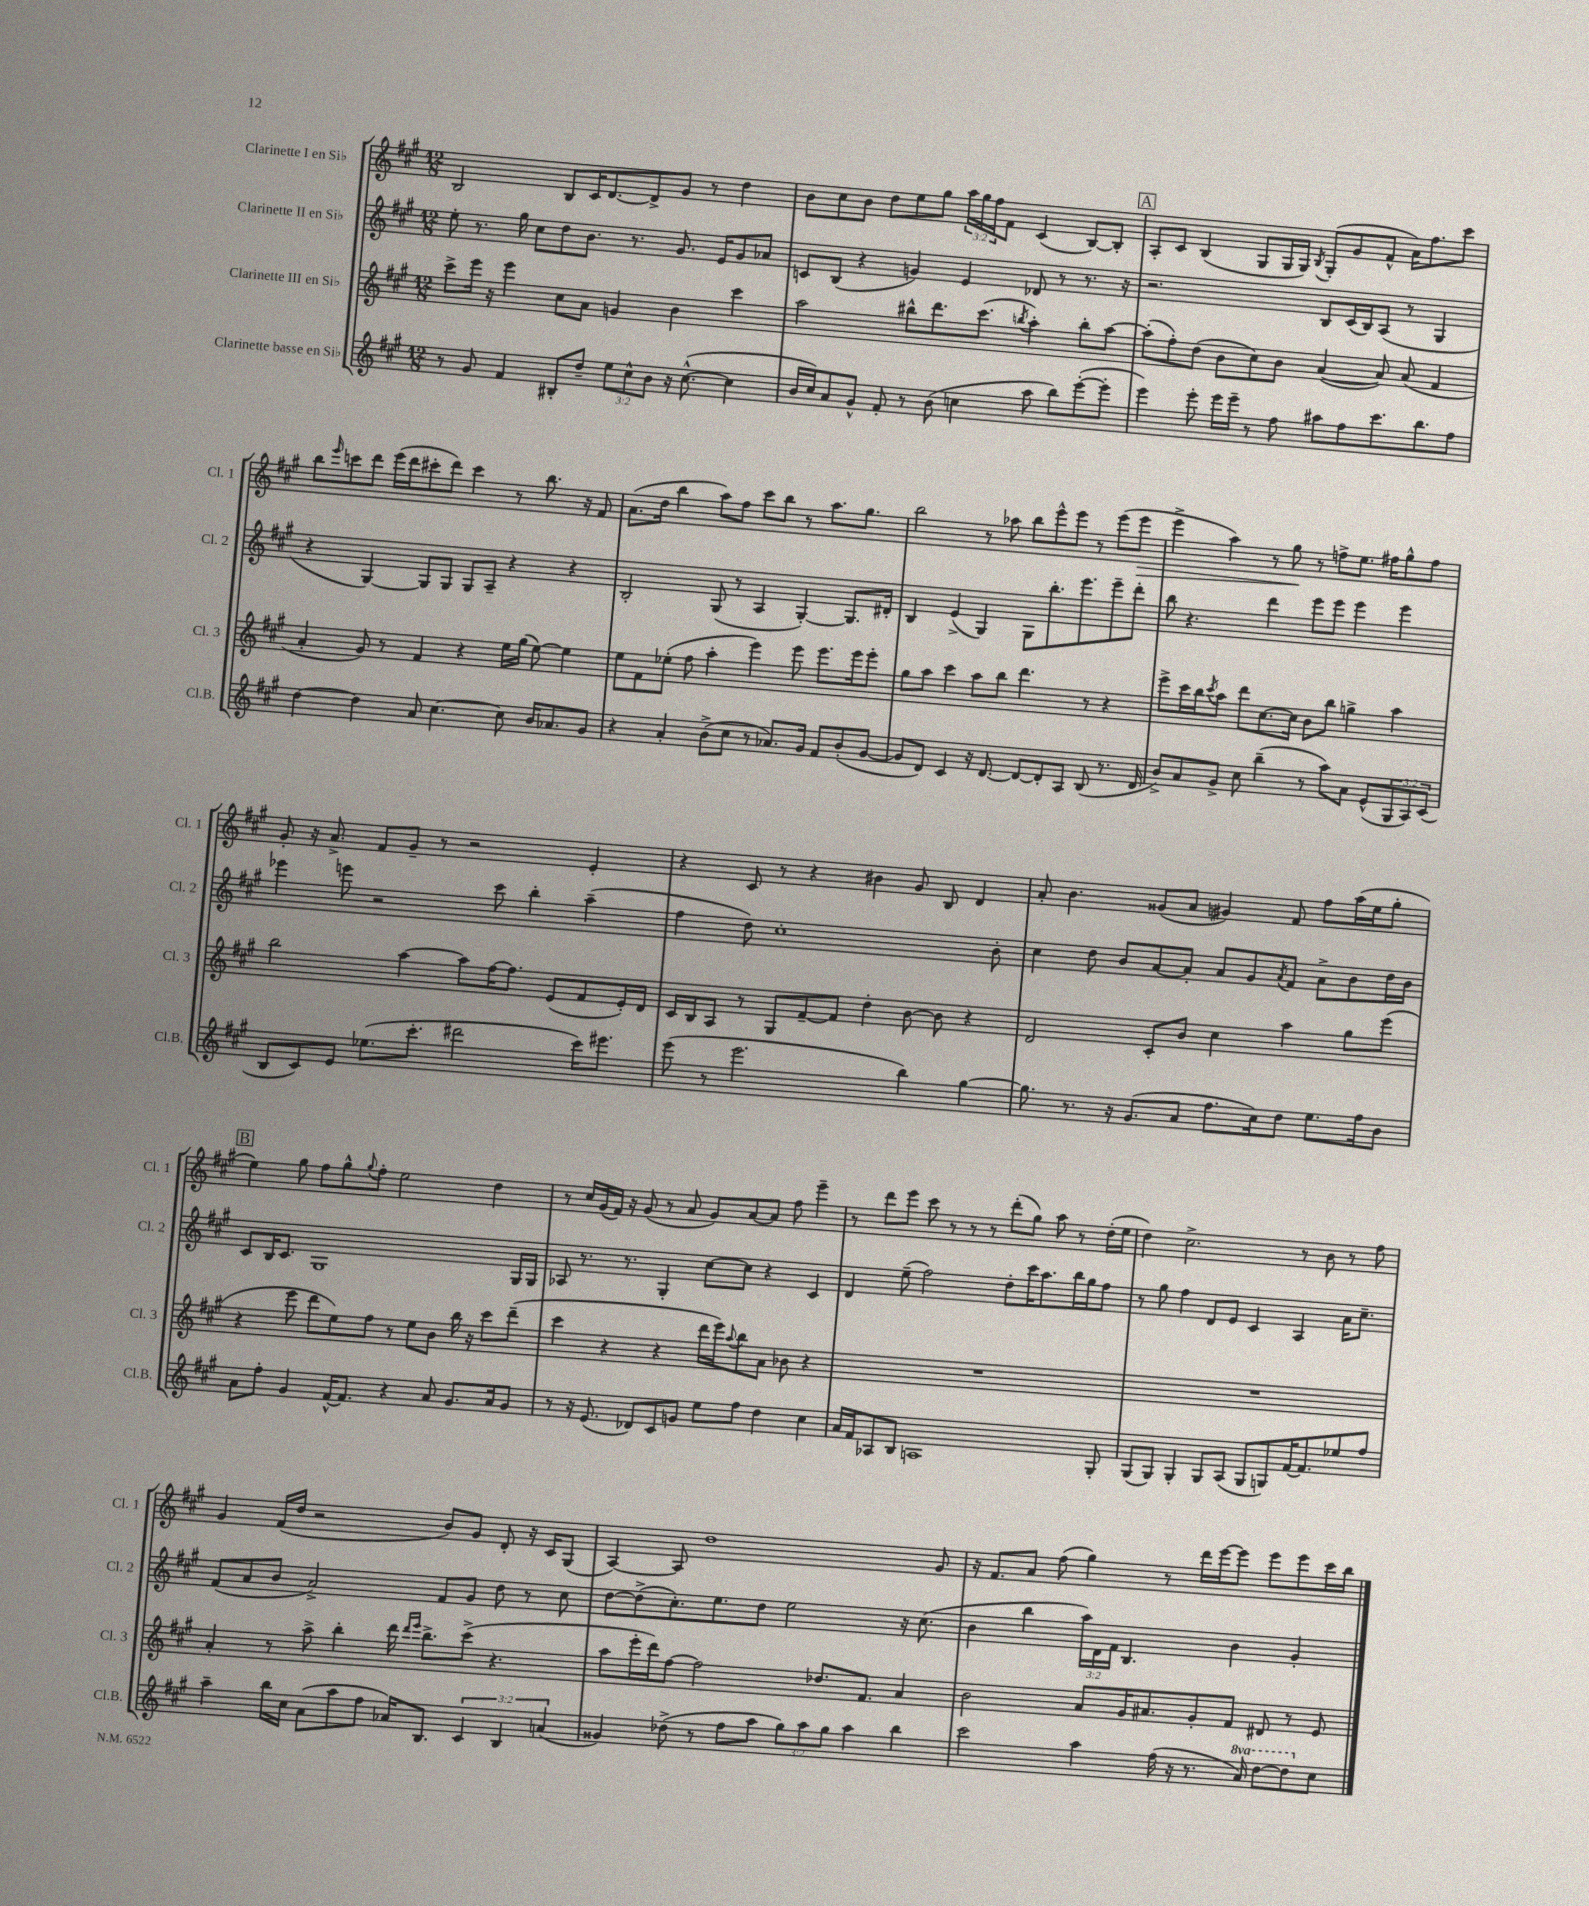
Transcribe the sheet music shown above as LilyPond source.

<<
\new StaffGroup <<
\new Staff = "s0" \with { instrumentName = "Clarinette I en Sib" shortInstrumentName = "Cl. 1" } {
    \clef treble \key a \major \numericTimeSignature \time 12/8 \override Staff.TupletNumber.text = #tuplet-number::calc-fraction-text
    b2 b8 cis'16 d'8.~ d'8-> gis'8 r8 d''4 |
    b'8 cis''8 b'8 d''8 e''8 gis''8 \tuplet 3/2 { a''16 gis''16 fis''16 } fis'8 cis'4( b8~) b8-. |
    \mark \markup { \box "A" } a8-. cis'8 b4( gis8 gis16 gis16) \acciaccatura { b8 } gis8-.( gis'8 fis'8-^ a'16) fis''8. cis'''8 |
    b''8 \grace { e'''16 } c'''8 d'''8 e'''16( d'''16 cis'''8-. d'''8) cis'''4 r8 b''8. r16 fis'8 |
    a'8.( d''16 b''4 a''8) fis''8 cis'''8 b''8 r8 a''8. gis''8. |
    b''2 r8 aes''8 b''8 e'''8-^ e'''8 r8 e'''8( e'''8\> |
    e'''4-> a''4) r8 gis''8\! r8 f''8-> e''8. fis''16 gis''8-^ fis''8 |
    gis'8-. r16 a'8.-> fis'8 gis'8-- r8 r2 e'4-. |
    r4 cis'8 r8 r4 bis'4 gis'8 b8 d'4 |
    a'8-. b'4. gisis'8( a'8 gis'4) fis'8 fis''8 a''16( e''16 gis''8-. |
    \mark \markup { \box "B" } e''4) gis''8 fis''8 gis''8-^ \appoggiatura { gis''8 } fis''8-. e''2 d''4 |
    r8 cis''16 gis'16( fis'16) r16 gis'8( r8 a'8 gis'8) a'8~ a'8 fis''8 e'''4-- |
    r8 d'''8 e'''8 cis'''8 r8 r8 r8 d'''8-.( gis''8) a''8 r8 d''16-.( e''16 |
    d''4) cis''2.-> r8 b'8 r8 fis''8 |
    gis'4 fis'16( d''16 r2 b'8) gis'8 d'8-. r16 cis'16 gis8( |
    a4~) a8 d''1 gis'8 |
    r16 fis'8. a'8 fis''8( gis''4) r8 d'''16 e'''16~ e'''8 e'''8 e'''8 cis'''16 b''16 \bar "|." |
}
\new Staff = "s1" \with { instrumentName = "Clarinette II en Sib" shortInstrumentName = "Cl. 2" } {
    \clef treble \key a \major \numericTimeSignature \time 12/8 \override Staff.TupletNumber.text = #tuplet-number::calc-fraction-text
    e''8-. r8. gis''16 cis''8 d''8 b'8. r8. gis'8. e'16 gis'8 aes'8 |
    c'8 b8( r4 g'4) e'4 des'8 r8 r8. r16 |
    \mark \markup { \box "A" } r2. b8 cis'16( b16) a8( r8 gis4 |
    r4 gis4~) gis8 gis8 gis8 a8-- r4 r4 |
    b2-. gis8( r8 a4 gis4~-.) gis8. dis'16-. |
    b4 e'4->( gis4) gis8 b''8.-. e'''8. e'''8-- d'''8-. |
    b''8 r4. d'''4 e'''8 e'''8 e'''4 e'''4 |
    ees'''4 e'''8 r2 cis'''8 b''4-. a''4--( |
    fis''4 d''8) cis''1-. b'8-. |
    cis''4 d''8 b'8 a'8~ a'8-. a'8 gis'8 \acciaccatura { a'8 } fis'8 a'8-> b'8 d''16 b'16 |
    \mark \markup { \box "B" } cis'8 b16 cis'8. gis1 gis16 gis16 |
    aes8 r8. r8. gis4-. cis''8~ cis''8 r4 cis'4 |
    d'4 e''8--( fis''2) d''8-. cis'''16 a''8. b''16 gis''16 fis''8 |
    r8 gis''8 fis''4 d'8 e'8 cis'4 a4 a'16 cis''8.-- |
    fis'8( a'8 b'8 a'2->) fis'8 gis'8 d''8 r8 cis''8 |
    d''8~ d''8->( cis''8.-.) e''8. d''8 e''2 r16 cis''8.( |
    b'4 b''4 \tuplet 3/2 { a''16) d'16 fis'16 } b4. b'4 gis'4-. \bar "|." |
}
\new Staff = "s2" \with { instrumentName = "Clarinette III en Sib" shortInstrumentName = "Cl. 3" } {
    \clef treble \key a \major \numericTimeSignature \time 12/8
    cis'''8-> e'''16 r16 e'''4 cis''8 a'8 g'4 b'4 cis'''4 |
    a''2 bis''8-^ d'''8. cis'''8.( \acciaccatura { b''8 } a''4-.) b''8-. a''8~ |
    \mark \markup { \box "A" } a''8-.( fis''8-.) d''8( b'8 cis''8) b'8 a'4~( a'8) a'8( fis'4 |
    a'4-. gis'8) r8 fis'4 r4 e''16 gis''16( e''8~) e''4 |
    e''8 fis'8 ees''8-.( fis''8 a''4-. e'''4) e'''8 e'''8. e'''16 e'''8-. |
    gis''8 a''8 cis'''4 a''8 b''8 d'''4. r8 r4 |
    e'''8-> cis'''16 b''16 \acciaccatura { cis'''8 } a''8 d'''8 cis''8.~ cis''16 b'8 b''8 g''4-> a''4 |
    b''2 a''4~ a''8 fis''16~ fis''8. e'8( fis'8 e'16-.) d'16 |
    cis'16 b16 a8 r8 gis8 fis'8~-- fis'8 d''4-. b'8~ b'8 r4 |
    d'2 cis'8-. b'8 cis''4 a''4 gis''8 e'''8( |
    \mark \markup { \box "B" } r4 e'''8 d'''8 e''8) fis''8 r8 e''8 b'8 b''16 r16 cis'''8 d'''8--( |
    cis'''4 r4 r4 d'''16 e'''16) \appoggiatura { a''8 } b''8 a'8 bes'8 r4 |
    R1. |
    R1. |
    a'4-. r8 a''8-> b''4-. d'''16 \grace { d'''16 e'''16 } b''8.-> cis'''8->( r4. |
    a''8 e'''16-. d'''16) fis''8~ fis''2 des''8. fis'8. a'4 |
    b'2 a'8 gis'16 ais'8. gis'8-. fis'8 dis'8 r8 e'8 \bar "|." |
}
\new Staff = "s3" \with { instrumentName = "Clarinette basse en Sib" shortInstrumentName = "Cl.B." } {
    \clef treble \key a \major \numericTimeSignature \time 12/8 \override Staff.TupletNumber.text = #tuplet-number::calc-fraction-text \set Staff.ottavationMarkups = #ottavation-simple-ordinals
    r8 gis'8 fis'4 bis8-. d''8-- \tuplet 3/2 { e''8 cis''8-^ b'8 } r16 cis''8.~-^( cis''4 |
    b'16 cis''16) a'8 gis'8-^ fis'8-. r8 b'8( c''4 a''8 b''8) e'''8~-.( e'''8-. |
    \mark \markup { \box "A" } e'''4) e'''8-. e'''16 e'''16-- r8 fis''8 ais''8 fis''8 cis'''8. b''8. fis''8 |
    d''4~ d''4 a'8 cis''4.~ cis''8 b'16 aes'8. gis'8 |
    r4 a'4-. b'8->( cis''8 r8 aes'8.) gis'16 fis'8 b'8-.( gis'8~ |
    gis'8 d'8) cis'4 r16 d'8.~ d'8~ d'8-. a8 b8( r8. d'16 |
    b'8->) a'8 gis'8-> cis''8 b''4--( r8 a''8) a'8 e'8-^( \tuplet 3/2 { gis8 a8) cis'8( } |
    b8 cis'8) e'8 ees''8.( cis'''8.-. dis'''2 cis'''16) eis'''8. |
    e'''8( r8 e'''2. b''4) gis''4~ |
    gis''8. r8. r16 gis'8.( a'8 fis''8. cis''16) d''8 e''8. fis''16 b'8 |
    \mark \markup { \box "B" } a'8 fis''8-. gis'4 fis'16~-^ fis'8. r4 a'8 gis'8. a'16 gis'8 |
    r8 r16 e'8.( des'8) cis'8 g'8 e''8 fis''8 d''4 cis''4 |
    a'16 fis'16 aes8 b8 a1 gis8-. |
    gis8( gis8) gis4-. gis8 a8( gis8 g8) fis'16~ fis'8. ees''8 fis''8 |
    a''4-- b''16 cis''16 a'8( a''8 fis''8 aes'16) b8. \tuplet 3/2 { cis'4 b4 a'4( } |
    gisis'4) des''8->( r8 fis''8 a''8 \tuplet 3/2 { gis''8) a''8 gis''8 } a''4 b''4 |
    cis'''2 a''4 fis''16( r16 r8. \ottava #1 a''16) d'''8~ d'''8 \ottava #0 cis''8 \bar "|." |
}
>>
>>
\layout { \context { \Score \remove "Bar_number_engraver" } }
